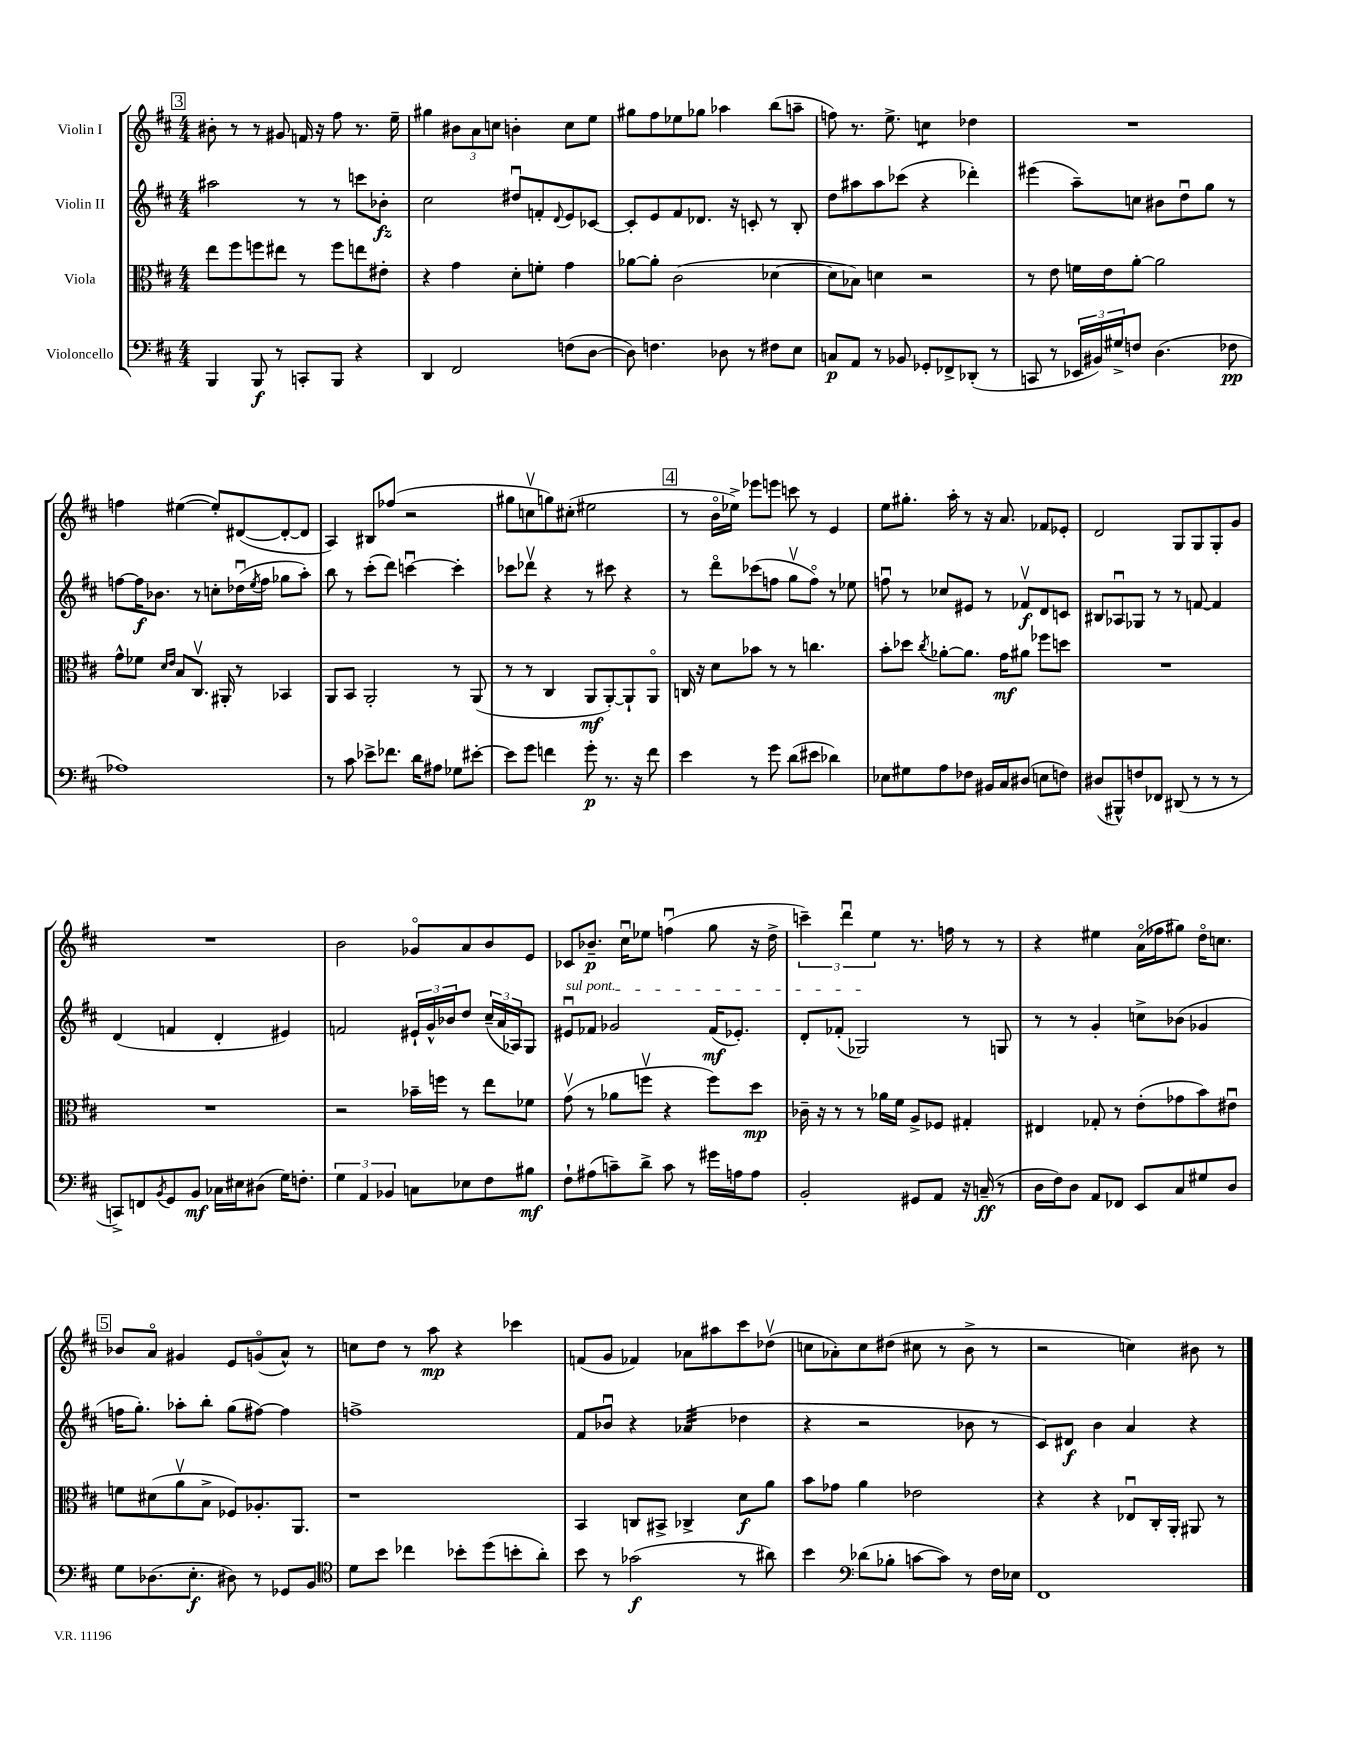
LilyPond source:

<<
\new StaffGroup <<
\new Staff = "s0" \with { instrumentName = "Violin I" } {
    \clef treble \key d \major \numericTimeSignature \time 4/4
    \mark \markup { \box "3" } bis'8-. r8 r8 gis'8 f'16 r16 fis''8 r8. e''16-- |
    gis''4 \tuplet 3/2 { bis'8 a'8 c''8 } b'4-. c''8 e''8 |
    gis''8 fis''8 ees''8 ges''8 aes''4 b''8( a''8-- |
    f''8) r8. e''8.-> c''4:8 des''4 |
    R1 |
    f''4 eis''4~( eis''8-.) dis'8~( dis'8~-. dis'8 |
    a4) bis8 fes''8( r2 |
    gis''8 c''8\upbow g''8) cis''8-.( eis''2 |
    \mark \markup { \box "4" } r8 b'16\flageolet ees''16->) ees'''8 e'''8 c'''8 r8 e'4 |
    e''8 gis''8.-. a''16-. r8 r16 a'8. fes'8 ees'8-. |
    d'2 g8 g8 g8-. g'8 |
    R1 |
    b'2 ges'8\flageolet a'8 b'8 e'8 |
    ces'8 bes'8.--\p cis''16\downbow ees''8 f''4\downbow( g''8 r16 d''16-> |
    \tuplet 3/2 { c'''4--) d'''4\downbow e''4 } r8. f''16 r8 r8 |
    r4 eis''4 a'16\flageolet( fes''16 gis''8) d''16\flageolet c''8. |
    \mark \markup { \box "5" } bes'8 a'8\flageolet gis'4 e'8 g'8\flageolet( a'8-^) r8 |
    c''8 d''8 r8 a''8\mp r4 ces'''4 |
    f'8( g'8 fes'4) aes'8 ais''8 cis'''8 des''8\upbow( |
    c''8 aes'8-.) c''8 dis''8( cis''8 r8 b'8-> r8 |
    r2 c''4) bis'8 r8 \bar "|." |
}
\new Staff = "s1" \with { instrumentName = "Violin II" } {
    \clef treble \key d \major \numericTimeSignature \time 4/4
    \mark \markup { \box "3" } ais''2 r8 r8 c'''8 bes'8-.\fz |
    cis''2 dis''8\downbow f'8-. \appoggiatura { d'8 } e'8 ces'8~ |
    ces'8-. e'8 fis'8 des'8. r16 c'8-. r8 b8-. |
    d''8 ais''8 ais''8 ces'''8( r4 des'''4-.) |
    eis'''4( a''8--) c''8 bis'8 d''8\downbow g''8 r8 |
    f''8~ f''16\f bes'8. r8 c''8-. des''16\downbow( \acciaccatura { e''8 } f''16 ges''8 a''8-.) |
    b''8 r8 cis'''8-.( d'''8) c'''4~\downbow c'''4-. |
    ces'''8 des'''8\upbow r4 r8 cis'''8 r4 |
    \mark \markup { \box "4" } r8 d'''8\flageolet ces'''8( f''8 g''8\upbow f''8\flageolet) r8 ees''8 |
    f''8\downbow r8 ces''8 eis'8 r8 fes'8\upbow\f d'8 c'8 |
    bis8 aes8\downbow ges8 r8 r8 f'8~ f'4 |
    d'4( f'4 d'4-. eis'4) |
    f'2 \tuplet 3/2 { eis'16-! g'16-^ bes'16 } d''8 \tuplet 3/2 { cis''16--( a'16 aes16) } g8 |
    \once \override TextSpanner.bound-details.left.text = \markup { \italic "sul pont." } eis'8\downbow\startTextSpan fes'8 ges'2 fes'16\mf( ees'8.-.) |
    d'8-. fes'8-.( ges2\stopTextSpan) r8 g8 |
    r8 r8 g'4-. c''8-> bes'8( ges'4 |
    \mark \markup { \box "5" } f''16 g''8.-.) aes''8-. b''8-. g''8( fis''8~) fis''4 |
    f''1-> |
    fis'8 bes'8\downbow r4 aes'4:32( des''4 |
    r4 r2 bes'8 r8 |
    cis'8) dis'8\f b'4 a'4 r4 \bar "|." |
}
\new Staff = "s2" \with { instrumentName = "Viola" } {
    \clef alto \key d \major \numericTimeSignature \time 4/4
    \mark \markup { \box "3" } e''8 fis''8 f''8 eis''8 r8 f''8 e''8 eis'8-. |
    r4 g'4 d'8-. f'8-. g'4 |
    aes'8~ aes'8-. cis'2( des'4~ |
    des'8 bes8) d'4 r2 |
    r8 e'8 f'16 e'16 a'8~-. a'2 |
    g'8-^ fes'8 \grace { d'16 e'16 } b8 cis8.\upbow ais,16-. r8 bes,4 |
    a,8 b,8 a,2-. r8 a,8( |
    r8 r8 cis4 a,8\mf a,8~-.) a,8-! a,8\flageolet |
    \mark \markup { \box "4" } c16 r16 d'8 bes'8 r8 r8 c''4. |
    b'8-. des''8 \acciaccatura { cis''8 } aes'8~-. aes'8. g'16\mf ais'8 fes''8 d''8 |
    R1 |
    R1 |
    r2 bes'16-- f''16 r8 e''8 fes'8 |
    g'8\upbow( r8 aes'8 f''8\upbow r4 f''8) d''8\mp |
    ces'16-- r16 r8 r8 aes'16 fis'16 a8-> fes8 gis4-. |
    eis4 ges8-. r8 e'8-.( ges'8 b'8) eis'8\downbow |
    \mark \markup { \box "5" } f'8 dis'8( a'8\upbow b8-> fes8) aes8.-. a,8. |
    r1 |
    b,4 c8 bis,8-> ces4-> d'8\f a'8 |
    b'8 ges'8 a'4 ees'2 |
    r4 r4 ees8\downbow cis16-. a,16-. ais,8 r8 \bar "|." |
}
\new Staff = "s3" \with { instrumentName = "Violoncello" } {
    \clef bass \key d \major \numericTimeSignature \time 4/4
    \mark \markup { \box "3" } b,,4 b,,8\f r8 c,8-. b,,8 r4 |
    d,4 fis,2 f8( d8~ |
    d8) f4. des8 r8 fis8 e8 |
    c8\p a,8 r8 bes,8 ges,8-. fes,8-> des,8-.( r8 |
    c,8 r8 \tuplet 3/2 { ees,16 bis,16) gis16-> } f8 d4.( fes8\pp |
    aes1) |
    r8 cis'8 ees'8-> fes'8. d'16 ais8 ges8 eis'8~-. |
    eis'8 g'8 f'4 g'8-.\p r8. r16 f'8 |
    \mark \markup { \box "4" } e'4 r8 g'8 d'8( eis'8 des'4) |
    ees8 gis8 a8 fes8 bis,16 cis16 dis8( e8 f8) |
    dis8( bis,,8-^) f8 fes,8 dis,8( r8 r8 r8 |
    c,8->) f,8 \acciaccatura { b,8 } g,8 b,8\mf ces16 eis16 dis8( g16) f8.-. |
    \tuplet 3/2 { g4 a,4 bes,4 } c8 ees8 fis8 bis8\mf |
    fis8-! ais8( c'8--) d'8-> c'8 r8 gis'16 a16 a8 |
    b,2-. gis,8 a,8 r16 c16--\ff( r8 |
    d16 fis16) d8 a,8 fes,8 e,8 cis8 gis8 d8 |
    \mark \markup { \box "5" } g8 des8.( e8.-.\f dis8) r8 ges,8 b,8 |
    \clef tenor d'8 b'8 ces''4 bes'8-. d''8( b'8-. a'8-.) |
    b'8 r8 ges'2\f( r8 ais'8) |
    b'4 \clef bass des'8( bes8-. c'8~ c'8) r8 fis16 ees16 |
    fis,1 \bar "|." |
}
>>
>>
\layout { \context { \Score \remove "Bar_number_engraver" } }
